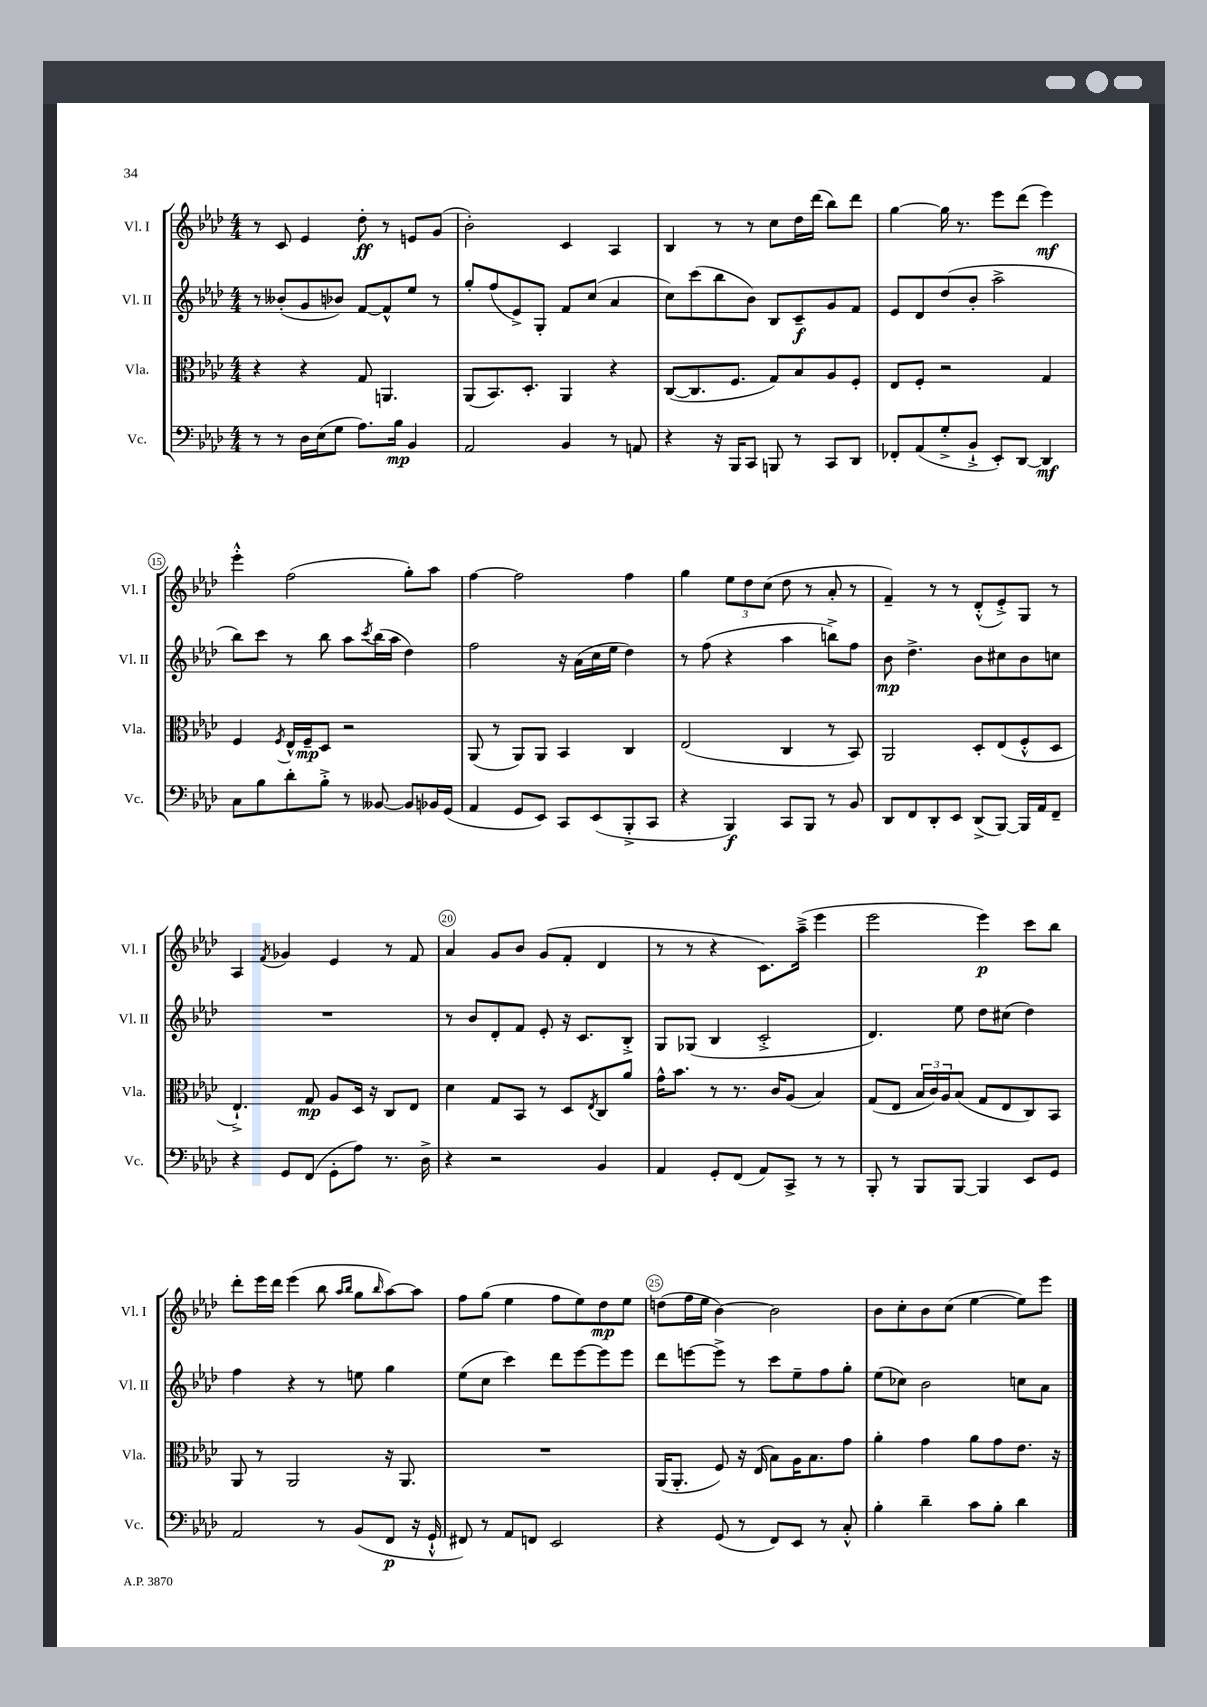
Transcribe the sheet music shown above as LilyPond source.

<<
\new StaffGroup <<
\new Staff = "s0" \with { instrumentName = "Vl. I" shortInstrumentName = "Vl. I" } {
    \clef treble \key aes \major \numericTimeSignature \time 4/4
    r8 c'8 ees'4 des''8-.\ff r8 e'8 g'8( |
    bes'2-.) c'4 aes4 |
    bes4 r8 r8 c''8 des''16 des'''16( bes''8) des'''8 |
    g''4~ g''16 r8. ees'''8 des'''8( ees'''4\mf) |
    ees'''4-.-^ f''2( g''8-.) aes''8 |
    f''4~ f''2 f''4 |
    g''4 \tuplet 3/2 { ees''8 des''8 c''8( } des''8 r8 aes'8-. r8 |
    f'4--) r8 r8 des'8-.-^( ees'8-.->) g8 r8 |
    aes4 \acciaccatura { f'8 } ges'4 ees'4 r8 f'8 |
    aes'4 g'8 bes'8 g'8( f'8-. des'4 |
    r8 r8 r4 c'8.) aes''16--->( ees'''4 |
    ees'''2 ees'''4\p) c'''8 bes''8 |
    des'''8-. ees'''16 des'''16 ees'''4( bes''8 \grace { aes''16 bes''16 } g''8 \grace { bes''16 } aes''8~) aes''8 |
    f''8 g''8( ees''4 f''8 ees''8) des''8\mp ees''8 |
    d''8( f''16 ees''16 bes'4~) bes'2 |
    bes'8 c''8-. bes'8 c''8( ees''4~ ees''8) ees'''8 \bar "|." |
}
\new Staff = "s1" \with { instrumentName = "Vl. II" shortInstrumentName = "Vl. II" } {
    \clef treble \key aes \major \numericTimeSignature \time 4/4
    r8 beses'8-.( g'8 bes'8) f'8~ f'8-^ ees''8 r8 |
    g''8-. f''8( ees'8->) g8-. f'8 c''8( aes'4 |
    c''8) c'''8( bes''8 bes'8) bes8 c'8--\f g'8 f'8 |
    ees'8 des'8 des''8( bes'8-. aes''2-> |
    bes''8) c'''8 r8 bes''8 aes''8 \acciaccatura { c'''8 } bes''16( aes''16 des''4) |
    f''2 r16 aes'16( c''16 ees''16 des''4) |
    r8 f''8( r4 aes''4 b''8->) f''8 |
    bes'8\mp des''4.-> bes'8 cis''8 bes'8 c''8 |
    R1 |
    r8 bes'8 des'8-. f'8 ees'8-. r16 c'8. bes8-.-> |
    g8 ges8( bes4 c'2-.-> |
    des'4.) ees''8 des''8 cis''8( des''4) |
    f''4 r4 r8 e''8 g''4 |
    ees''8( c''8 c'''4) des'''8 ees'''8~ ees'''8 ees'''8 |
    des'''8 e'''8~ e'''8-> r8 c'''8 ees''8-- f''8 g''8-. |
    ees''8( ces''8) bes'2 c''8 aes'8 \bar "|." |
}
\new Staff = "s2" \with { instrumentName = "Vla." shortInstrumentName = "Vla." } {
    \clef alto \key aes \major \numericTimeSignature \time 4/4
    r4 r4 g8 a,4. |
    aes,8( bes,8.) des8.-. aes,4 r4 |
    c8~( c8. f8. g8) bes8 aes8 f8-. |
    ees8 f8-. r2 g4 |
    f4 \acciaccatura { f8 } ees16-^ f16--\mp des8 r2 |
    aes,8( r8 aes,8) aes,8 bes,4 c4 |
    ees2( c4 r8 bes,8) |
    aes,2 des8-. ees8( f8-.-^ des8 |
    ees4.-!->) g8\mp aes8 des16 r16 c8 ees8 |
    des'4 g8 bes,8 r8 des8 \acciaccatura { ees8 } c8 aes'8 |
    g'16-^ bes'8. r8 r8. c'16 aes8( bes4) |
    g8( ees8 \tuplet 3/2 { bes16 c'16) aes16 } bes8( g8 ees8 c8) bes,8 |
    aes,8 r8 aes,2 r16 aes,8. |
    R1 |
    aes,16( aes,8.-. f8) r16 ees16( bes8) aes16 bes8. g'8 |
    aes'4-. g'4 aes'8 g'8 ees'8. r16 \bar "|." |
}
\new Staff = "s3" \with { instrumentName = "Vc." shortInstrumentName = "Vc." } {
    \clef bass \key aes \major \numericTimeSignature \time 4/4
    r8 r8 des16 ees16( g8 aes8.) bes16\mp bes,4 |
    aes,2 bes,4 r8 a,8 |
    r4 r16 bes,,16 c,8 b,,8 r8 c,8 des,8 |
    fes,8-. aes,8( g8-.-> bes,8-!-> ees,8-.) des,8~ des,4\mf |
    c8 bes8 des'8-. bes8-.-> r8 beses,8~ beses,8 bes,16 g,16( |
    aes,4 g,8 ees,8) c,8 ees,8( bes,,8-.-> c,8 |
    r4 bes,,4\f) c,8 bes,,8 r8 bes,8 |
    des,8 f,8 des,8-. ees,8 des,8->( bes,,8~) bes,,16 aes,16 f,8-- |
    r4 g,8 f,8( g,8-. aes8) r8. des16-> |
    r4 r2 bes,4 |
    aes,4 g,8-. f,8( aes,8) c,8-> r8 r8 |
    bes,,8-. r8 bes,,8 bes,,8~ bes,,4 ees,8 g,8 |
    aes,2 r8 bes,8( f,8\p r16 g,16-!-^ |
    fis,8) r8 aes,8 f,8 ees,2 |
    r4 g,8( r8 f,8) ees,8 r8 c8-.-^ |
    bes4-. des'4-- c'8 bes8-. des'4 \bar "|." |
}
>>
>>
\layout { \context { \Score currentBarNumber = #11 \override BarNumber.break-visibility = ##(#f #t #t) barNumberVisibility = #(every-nth-bar-number-visible 5) \override BarNumber.stencil = #(make-stencil-circler 0.1 0.3 ly:text-interface::print) } }
